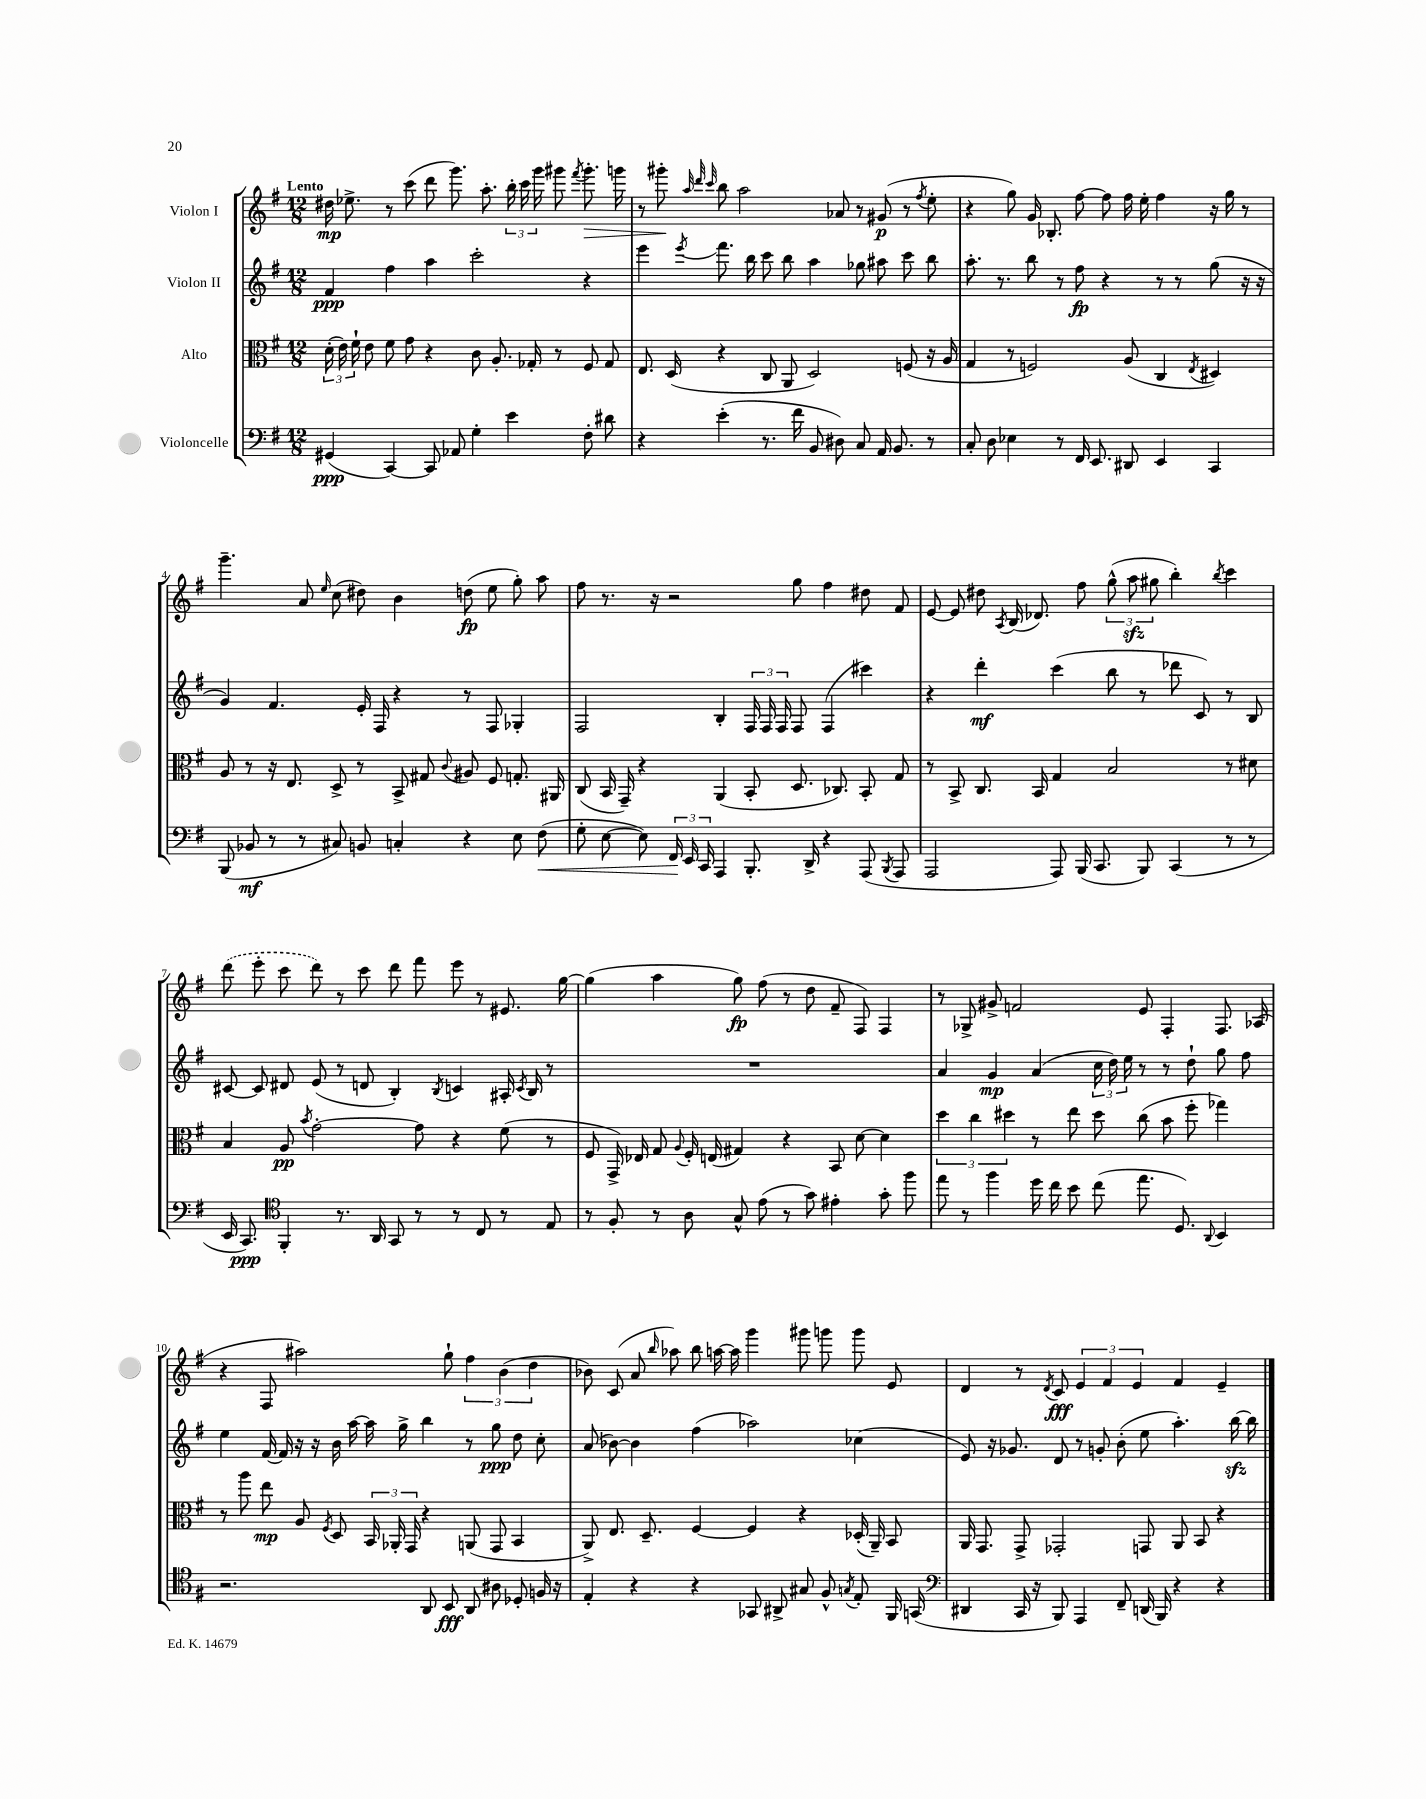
<<
\new StaffGroup <<
\new Staff = "s0" \with { instrumentName = "Violon I" } {
    \clef treble \key g \major \numericTimeSignature \time 12/8 \tempo "Lento"
    \autoBeamOff dis''16\mp ees''8.-> r8 c'''8( d'''8 g'''8.) a''8.-. \tuplet 3/2 { b''16-. c'''16 g'''16 } gis'''8 \acciaccatura { fis'''8 } gis'''8.-.\> g'''16 |
    r8 gis'''8-.\! \grace { a''32 d'''32 c'''32 } b''8 a''2 aes'8 r8 gis'8\p( r8 \acciaccatura { fis''8 } e''8-. |
    r4 g''8) g'16 bes8.-. fis''8~ fis''8 fis''16 e''16-. fis''4 r16 g''16 r8 |
    g'''4.-- a'8 \grace { e''16 } c''8( dis''8) b'4 d''8\fp( e''8 g''8-.) a''8 |
    fis''8 r8. r16 r2 g''8 fis''4 dis''8 fis'8 |
    e'8~ e'8 dis''8 \acciaccatura { a8 } b16( des'8.) fis''8 \tuplet 3/2 { g''8-^( a''8\sfz gis''8 } b''4-.) \acciaccatura { b''8 } c'''4 |
    \once \slurDashed d'''8( e'''8-. c'''8 d'''8) r8 c'''8 d'''8 fis'''8 e'''8 r8 eis'8. g''16~ |
    g''4( a''4 g''8\fp) fis''8( r8 d''8 fis'8-- fis8) fis4 |
    r8 ges8-> gis'8-> f'2 e'8 fis4-. fis8. aes16( |
    r4 fis8 ais''2) g''8-! \tuplet 3/2 { fis''4 b'4( d''4 } |
    bes'8) c'8( a'8 \grace { b''16 } aes''8) b''8 a''16~ a''16 g'''4 gis'''8 g'''8 g'''8 e'8 |
    d'4 r8 \acciaccatura { d'8 } c'8\fff \tuplet 3/2 { e'4 fis'4 e'4 } fis'4 e'4-- \bar "|." |
}
\new Staff = "s1" \with { instrumentName = "Violon II" } {
    \clef treble \key g \major \numericTimeSignature \time 12/8
    \autoBeamOff fis'4\ppp fis''4 a''4 c'''2-. r4 |
    e'''4 \acciaccatura { e'''8 } fis'''8. b''16 c'''8 b''8 a''4 ges''8 ais''8 c'''8 b''8 |
    a''8.-. r8. b''8 r8 fis''8\fp r4 r8 r8 g''8( r16 r16 |
    g'4) fis'4. e'16-. fis16 r4 r8 fis8 ges4-. |
    fis2 b4-. \tuplet 3/2 { fis16 fis16 fis16 } fis8 fis4( cis'''4) |
    r4 d'''4-.\mf c'''4( b''8 r8 des'''8 c'8) r8 b8 |
    cis'8~ cis'8 dis'8 e'8( r8 d'8 b4-.) \acciaccatura { b8 } c'4 ais16-. \acciaccatura { c'8 } b16 r8 |
    R1. |
    a'4 g'4\mp a'4( \tuplet 3/2 { c''16 d''16) e''16 } r8 r8 d''8-! g''8 fis''8 |
    e''4 fis'16~ fis'16 r16 r16 b'16 a''16~ a''16 g''16-> b''4 r8 g''8\ppp d''8 c''8-. |
    a'8( bes'8~) bes'4 fis''4( aes''2) ces''4( |
    e'8) r16 ges'8. d'8 r8 g'8-. b'8-.( e''8 a''4.-.) b''16~\sfz b''16 \bar "|." |
}
\new Staff = "s2" \with { instrumentName = "Alto" } {
    \clef alto \key g \major \numericTimeSignature \time 12/8
    \autoBeamOff \tuplet 3/2 { d'16-.( e'16) fis'16-! } e'8 fis'8 g'8 r4 c'8 a8.-. ges16-. r8 fis8 ges8 |
    e8. d16( r4 c8 a,8 d2) f8( r16 a16 |
    g4 r8 f2) a8( c4 \acciaccatura { e8 } dis4) |
    a8 r8 r16 e8. d8-> r8 b,8-> gis8 \appoggiatura { c'8 } ais8 fis8 g8.-. ais,16 |
    c8( b,16 g,16--) r4 a,4( b,8-. d8. ces8.) b,8-. g8 |
    r8 b,8-> c8. b,16 g4 b2 r8 dis'8 |
    b4 a8\pp \acciaccatura { b'8 } g'2~-. g'8 r4 fis'8( r8 |
    fis8 g,16->) ees16 g8 \appoggiatura { a8 } fis16-. e16( gis4) r4 b,8 d'8~ d'4 |
    \tuplet 3/2 { d''4 c''4 dis''4 } r8 e''8 dis''8 c''8( b'8 fis''8-. ges''4) |
    r8 a''8 e''8\mp a8 \acciaccatura { fis8 } d8 \tuplet 3/2 { b,16 aes,16-. g,16 } r4 a,8( g,8 b,4 |
    a,8->) e8. d8.-- fis4~ fis4 r4 des16-.( a,16--) b,8 |
    a,16 g,8. g,8-> ges,2-. g,8 a,8 b,8 r4 \bar "|." |
}
\new Staff = "s3" \with { instrumentName = "Violoncelle" } {
    \clef bass \key g \major \numericTimeSignature \time 12/8
    \autoBeamOff gis,4\ppp( c,4~) c,8 aes,8 g4-. e'4 fis8-. dis'8 |
    r4 e'4-.( r8. fis'16 b,8 dis8) c8 a,16 b,8. r8 |
    c8-. d8 ees4 r8 fis,16 e,8. dis,8 e,4 c,4 |
    b,,8( bes,8\mf r8 r8 cis8) b,8 c4-. r4 e8 fis8\<( |
    g8-. e8~ e8) \tuplet 3/2 { fis,16\! e,16 c,16 } a,,4 b,,8.-. d,16-> r4 a,,8( \acciaccatura { b,,8 } a,,8 |
    a,,2 a,,8) b,,16( c,8. b,,8) c,4( r8 r8 |
    e,16 c,8.\ppp) \clef tenor fis,4-. r8. a,16 g,8 r8 r8 c8 r8 e8 |
    r8 fis8-. r8 a8 g8-^ e'8( r8 g'8) eis'4-. g'8-. fis''8 |
    e''8 r8 fis''4 d''16 c''16 b'8 c''8( e''8. d8.) \appoggiatura { a,8 } b,4 |
    r2. a,8 b,8\fff a,8 ais8 des8-. f16 r16 |
    e4-. r4 r4 ges,8 ais,8-> gis8 fis8-^ \acciaccatura { g8 } e8-. fis,16 g,16( |
    \clef bass dis,4 c,16 r16 b,,8) a,,4 fis,8-- d,16( b,,16) r4 r4 \bar "|." |
}
>>
>>
